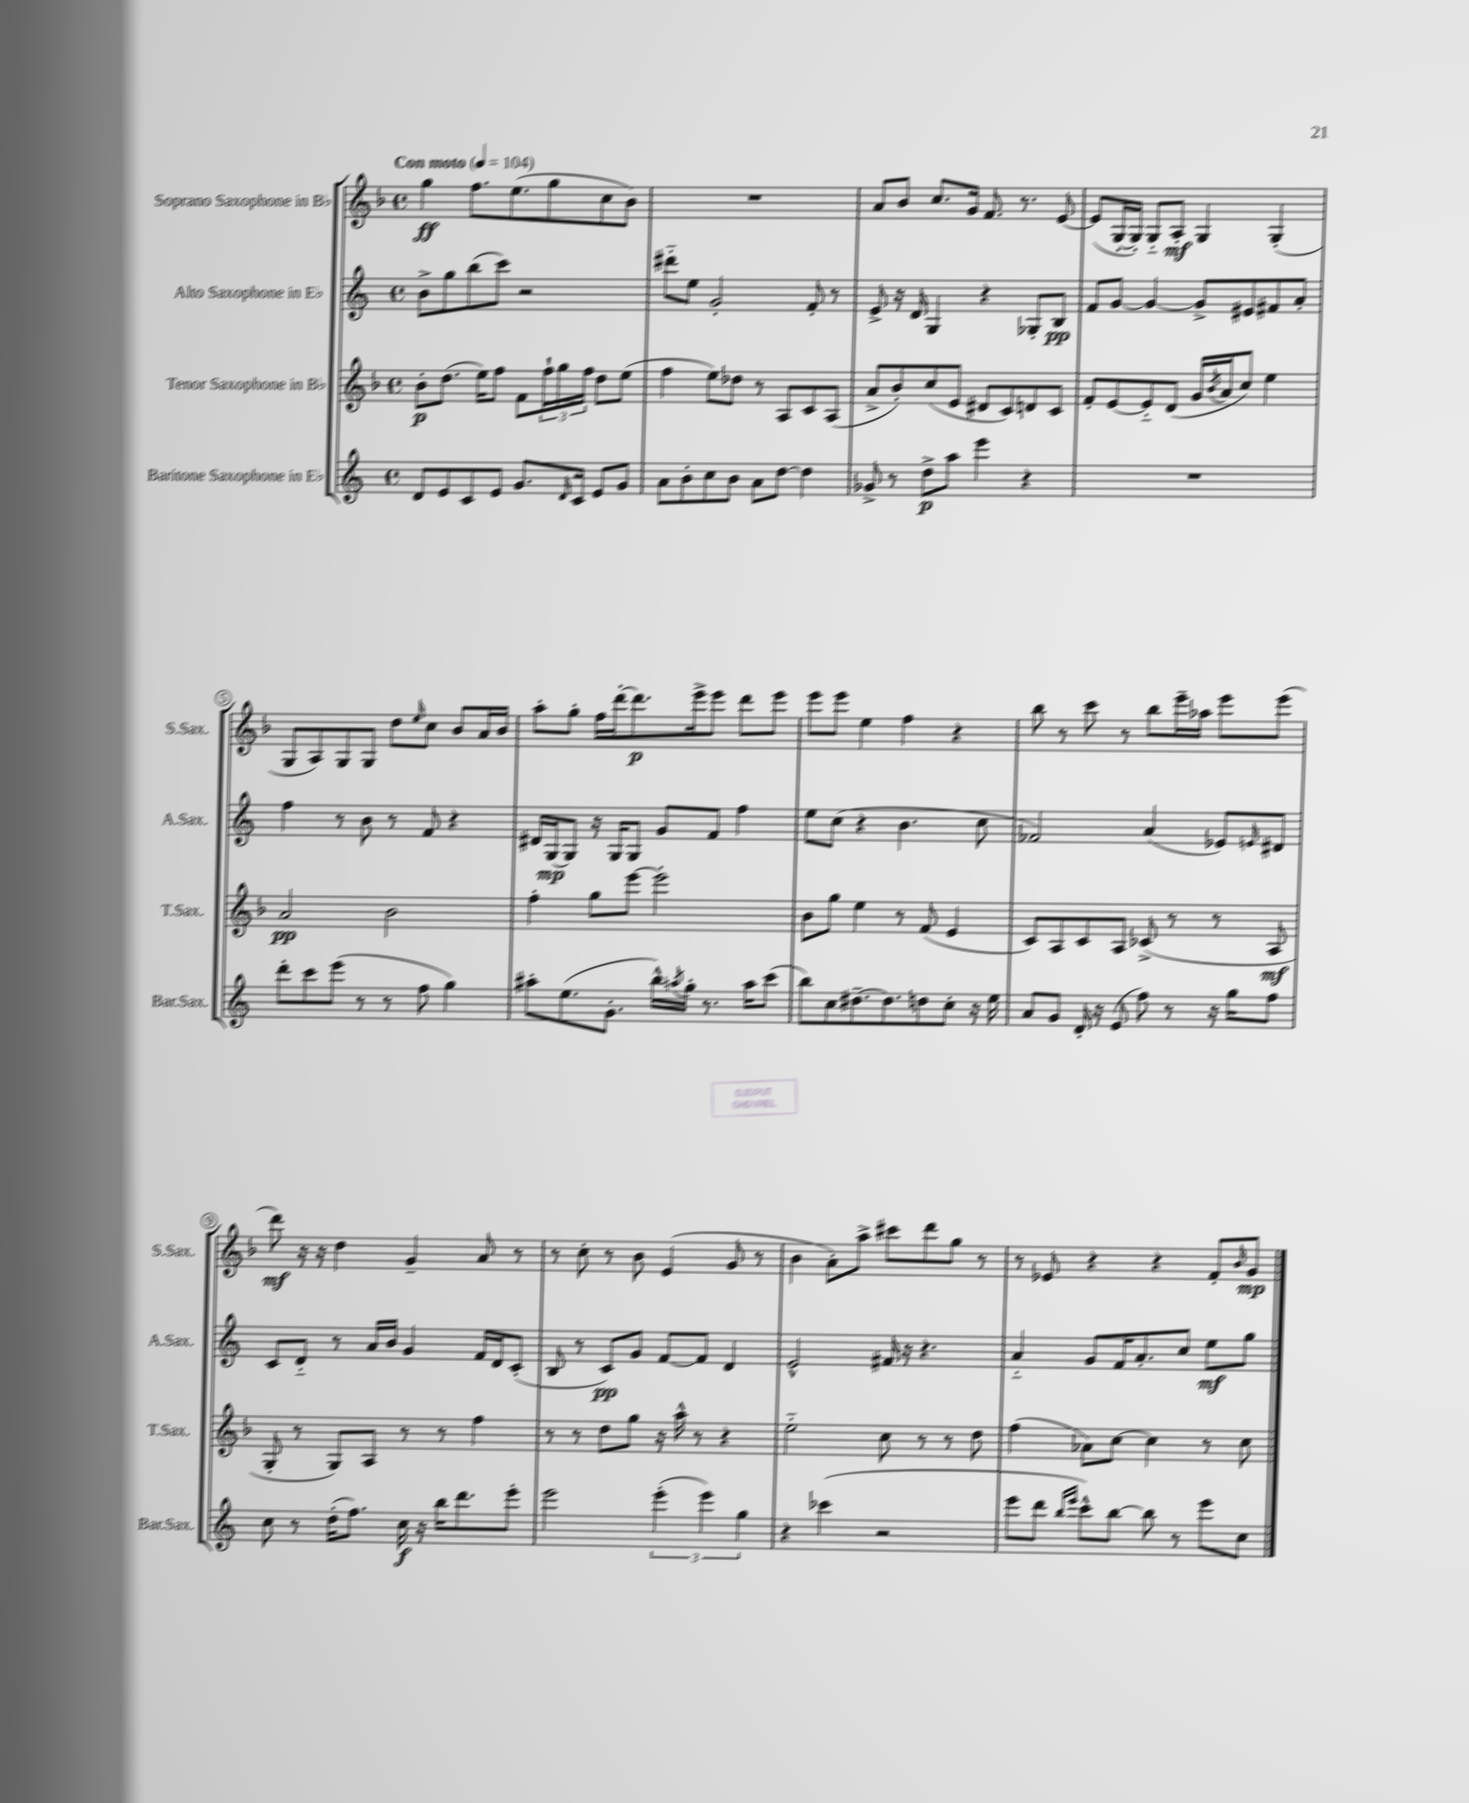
<<
\new StaffGroup <<
\new Staff = "s0" \with { instrumentName = "Soprano Saxophone in Bb" shortInstrumentName = "S.Sax." } {
    \clef treble \key f \major \defaultTimeSignature \time 4/4 \tempo "Con moto" 4 = 104
    g''4\ff f''8. e''8.( g''8 c''8 bes'8) |
    R1 |
    a'8 bes'8 c''8. g'16 f'8. r8. e'8~ |
    e'8( g16~-. g16-.) g8-_ a8-.\mf g4 g4-.( |
    g8 a8) g8 g8 d''8 \grace { e''16 } c''8 bes'8 a'16 bes'16 |
    a''8-. g''8-. f''16 d'''16~-. d'''8.\p e'''16-> e'''8 d'''8 e'''8 |
    e'''8 e'''8 e''4 f''4 r4 |
    bes''8 r8 c'''8 r8 bes''8 e'''16-- aes''16 e'''8 e'''8( |
    d'''8\mf) r16 r16 d''4 g'4-- a'8 r8 |
    r8 c''8-. r8 bes'8 e'4( g'8 r8 |
    bes'4 a'8-.) a''8-> cis'''8 d'''8 g''8 r8 |
    r8 ees'8 r4 r4 f'8-. \grace { bes'16 } g'8\mp \bar "|." |
}
\new Staff = "s1" \with { instrumentName = "Alto Saxophone in Eb" shortInstrumentName = "A.Sax." } {
    \clef treble \key c \major \defaultTimeSignature \time 4/4
    b'8-> g''8 b''8( c'''8) r2 |
    dis'''8-_ e''8 g'2-. f'8-. r8 |
    e'8-> r16 d'16 g4 r4 ges8-. b8\pp |
    f'8 g'8~ g'4~ g'8-> eis'8 fis'8 a'8-. |
    f''4 r8 b'8 r8 f'8 r4 |
    dis'16 g16~\mp g8 r16 g16 g8 g'8 f'8 f''4 |
    e''8 c''8( r4 b'4. c''8 |
    fes'2) a'4( ees'8) \grace { e'16 } dis'8 |
    c'8 d'8-_ r8 a'16 b'16 g'4 f'16 d'16 c'8-.( |
    b8 r8 c'8\pp) g'8 f'8~ f'8 d'4 |
    e'2-^ fis'16 r16 r4. |
    a'4-_ g'8 f'16 a'8.-. c''8 e''8\mf g''8 \bar "|." |
}
\new Staff = "s2" \with { instrumentName = "Tenor Saxophone in Bb" shortInstrumentName = "T.Sax." } {
    \clef treble \key f \major \defaultTimeSignature \time 4/4
    bes'8-.\p d''8.( e''16) f''8 f'8 \tuplet 3/2 { f''16-! g''16 f''16 } d''8 e''8( |
    f''4 e''8) des''8 r8 a8 c'8 a8( |
    a'8-> bes'8-.) c''8( e'8 dis'8 c'8) d'8 c'8 |
    f'8-. e'8~ e'8-_ d'8( g'16 \acciaccatura { bes'8 } a'16 c''8) e''4 |
    a'2\pp bes'2 |
    f''4-. g''8 e'''8~ e'''2-. |
    bes'8 g''8 e''4 r8 f'8( e'4 |
    c'8) a8 c'8 a8 ces'8->( r8 r8 a8\mf |
    g8-. r8 g8) a8 r8 r8 f''4 |
    r8 r8 d''8 g''8 r16 a''16-^ r8 r4 |
    e''2-_ c''8 r8 r8 d''8 |
    f''4( aes'8) c''8~ c''4 r8 c''8 \bar "|." |
}
\new Staff = "s3" \with { instrumentName = "Baritone Saxophone in Eb" shortInstrumentName = "Bar.Sax." } {
    \clef treble \key c \major \defaultTimeSignature \time 4/4
    d'8 e'8 c'8 e'8 g'8. \grace { d'16 } c'16 e'8 g'8 |
    a'8 b'8-. c''8 b'8 a'8 d''8~ d''4 |
    ges'8-> r8 d''8->\p a''8 e'''4 r4 |
    R1 |
    d'''8-. c'''8 e'''8( r8 r8 f''8 g''4) |
    ais''8-. e''8.( g'8.-. b''16-^) \acciaccatura { a''8 } g''16-. r8. a''16 c'''8( |
    b''8) c''8 dis''8.~-- dis''8. d''8 c''8-. r16 e''16 |
    a'8 g'8 d'16-. r16 e'8( f''8) r8 r16 g''16 f''8 |
    c''8 r8 d''16-.( f''8.) c''16\f r16 b''16 d'''8. e'''8-. |
    e'''2 \tuplet 3/2 { e'''4-.( e'''4) g''4 } |
    r4 ces'''4( r2 |
    e'''8 d'''8 \grace { b''16 e'''16 } c'''8-^) b''8~ b''8 r8 e'''8 c''8 \bar "|." |
}
>>
>>
\layout { \context { \Score \override BarNumber.stencil = #(make-stencil-circler 0.1 0.3 ly:text-interface::print) } }
